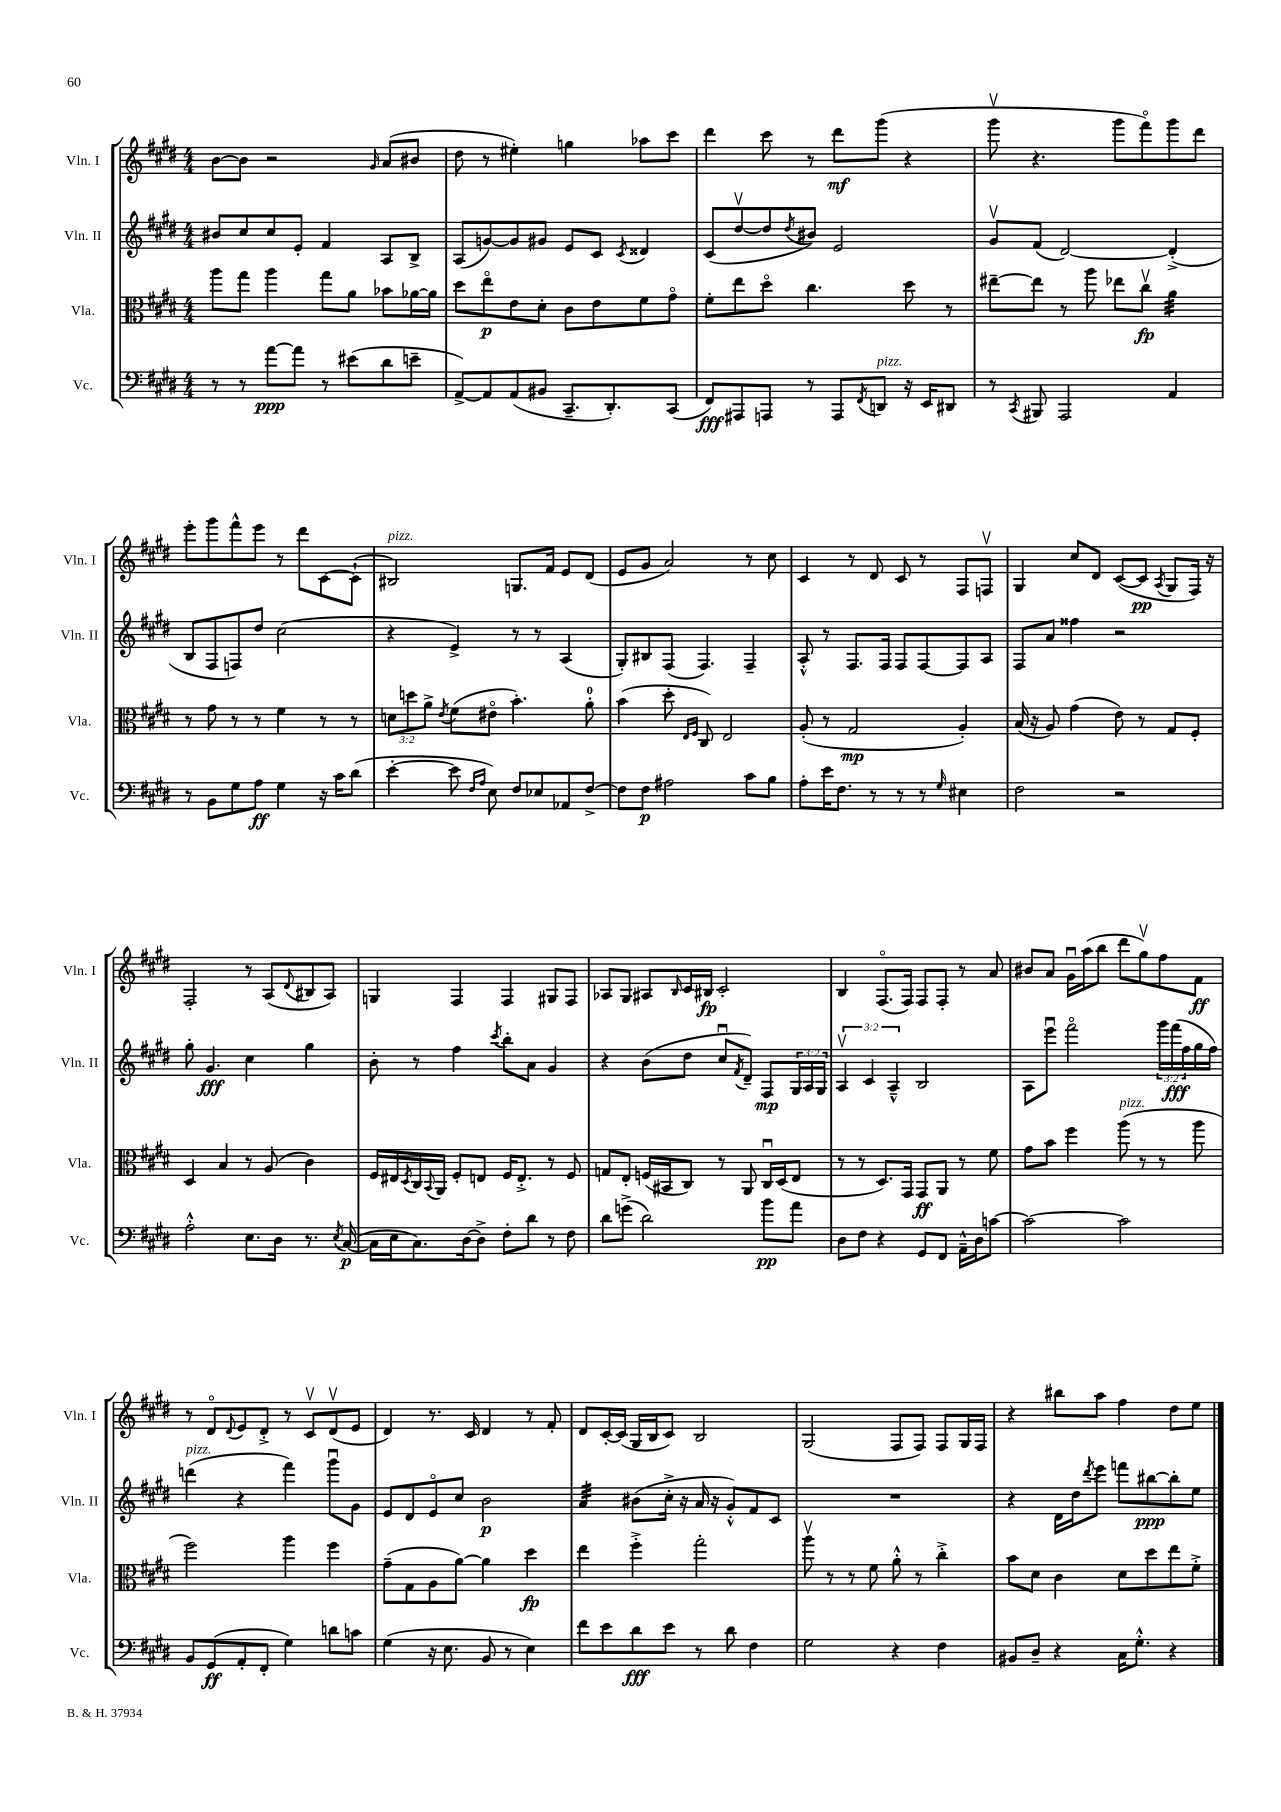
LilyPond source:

<<
\new StaffGroup <<
\new Staff = "s0" \with { instrumentName = "Vln. I" shortInstrumentName = "Vln. I" } {
    \clef treble \key e \major \numericTimeSignature \time 4/4
    b'8~ b'8 r2 \grace { gis'16 } a'8( bis'8 |
    dis''8 r8 eis''4-.) g''4 aes''8 cis'''8 |
    dis'''4 cis'''8 r8 dis'''8\mf gis'''8( r4 |
    gis'''8\upbow r4. gis'''8 fis'''8\flageolet) gis'''8 dis'''8 |
    e'''8-. gis'''8 fis'''8-^ e'''8 r8 dis'''8 cis'8~ cis'8-!( |
    bis2^\markup { \italic "pizz." }) g8. fis'16 e'8 dis'8( |
    e'8 gis'8 a'2) r8 cis''8 |
    cis'4 r8 dis'8 cis'8 r8 fis8 f8\upbow |
    gis4 cis''8 dis'8 cis'8~( cis'8\pp \acciaccatura { a8 } gis8 fis16) r16 |
    fis2-. r8 a8( \appoggiatura { dis'8 } bis8 a8) |
    g4 fis4 fis4 gis8 fis8 |
    aes8 gis8 ais8 \grace { b16 } cis'16 bis16\fp cis'2-. |
    b4 fis8.\flageolet( fis16) fis8 fis8-. r8 a'8 |
    bis'8 a'8 gis'16\downbow a''16( b''8 dis'''8 gis''8\upbow) fis''8 fis'8\ff |
    r8 dis'8\flageolet \appoggiatura { dis'8 } e'8 dis'8-.-> r8 cis'8\upbow dis'8\upbow( e'8 |
    dis'4) r8. cis'16 dis'4 r8 fis'8-. |
    dis'8 cis'16~-. cis'16( gis16 b16 cis'8) b2 |
    gis2( fis8 fis8) fis8 gis16 fis16 |
    r4 bis''8 a''8 fis''4 dis''8 e''8 \bar "|." |
}
\new Staff = "s1" \with { instrumentName = "Vln. II" shortInstrumentName = "Vln. II" } {
    \clef treble \key e \major \numericTimeSignature \time 4/4 \override Staff.TupletNumber.text = #tuplet-number::calc-fraction-text
    bis'8 cis''8 cis''8 e'8-. fis'4 a8 b8-> |
    a8( g'8~) g'8 gis'8 e'8 cis'8 \acciaccatura { cis'8 } disis'4 |
    cis'8( dis''8~\upbow dis''8 \acciaccatura { dis''8 } bis'8) e'2 |
    gis'8\upbow fis'8( dis'2~) dis'4-.->( |
    b8 fis8 f8) dis''8 cis''2( |
    r4 e'4->) r8 r8 a4( |
    gis8-.) bis8 fis8( fis4.) fis4-- |
    a8-.-^ r8 fis8. fis16 fis8 fis8~ fis8 a8 |
    fis8 a'8 fisis''4 r2 |
    gis''8-. gis'4.\fff cis''4 gis''4 |
    b'8-. r8 fis''4 \acciaccatura { cis'''8 } b''8-. a'8 gis'4 |
    r4 b'8( dis''8 cis''8\downbow \acciaccatura { fis'8 } dis'8--) fis8\mp \tuplet 3/2 { gis16 a16 gis16 } |
    \tuplet 3/2 { a4\upbow cis'4 a4---^ } b2 |
    a8 e'''8\downbow fis'''2\flageolet \tuplet 3/2 { gis'''16 fis'''16\fff( fis''16 } gis''16 fis''16) |
    d'''4^\markup { \italic "pizz." }( r4 fis'''4) gis'''8\downbow gis'8 |
    e'8 dis'8 e'8\flageolet cis''8 b'2\p |
    a'4:32 bis'8( cis''16-.-> r16 a'16 r16 gis'8-.-^) fis'8 cis'8 |
    R1 |
    r4 dis'16 dis''16 \acciaccatura { dis'''8 } e'''8 f'''8 bis''8~\ppp bis''8-. e''8 \bar "|." |
}
\new Staff = "s2" \with { instrumentName = "Vla." shortInstrumentName = "Vla." } {
    \clef alto \key e \major \numericTimeSignature \time 4/4 \override Staff.TupletNumber.text = #tuplet-number::calc-fraction-text
    a''8 gis''8 a''4 gis''8 a'8 bes'8 aes'16~ aes'16 |
    dis''8 e''8\flageolet\p e'8 dis'8-. cis'8 e'8 fis'8 gis'8\flageolet |
    fis'8-. e''8 dis''8\flageolet cis''4. dis''8 r8 |
    eis''8~-- eis''8 r8 a''8 ees''8 cis''8\upbow\fp a'4:32 |
    r8 gis'8 r8 r8 fis'4 r8 r8 |
    \tuplet 3/2 { d'8 d''8 a'8-> } \acciaccatura { e'8 } fis'8( eis'8\flageolet b'4.-.) a'8-0-. |
    b'4( dis''8-. \grace { e16 fis16 } cis8) e2 |
    a8-.( r8 gis2\mp a4-.) |
    b16( r16 a8) gis'4( e'8) r8 gis8 fis8-. |
    dis4 b4 r8 a8( cis'4) |
    fis16 eis16 \acciaccatura { dis8 } cis16 \appoggiatura { b,8 } a,16 fis8-. e8 fis16 e8.-.-> r8 fis8 |
    g8 e8-. f16( bis,16 cis8) r8 a,8 cis16\downbow dis16( e8 |
    r8 r8 dis8.) gis,16 gis,8\ff a,8 r8 fis'8 |
    gis'8 b'8 fis''4 a''8^\markup { \italic "pizz." }( r8 r8 a''8 |
    fis''2) a''4 fis''4 |
    gis'8--( gis8 a8 a'8~) a'4 dis''4\fp |
    e''4 fis''4-.-> gis''2-. |
    a''8\upbow r8 r8 fis'8 a'8-.-^ r8 cis''4-.-> |
    b'8 dis'8 cis'4 dis'8 dis''8 e''8 fis'8-.-> \bar "|." |
}
\new Staff = "s3" \with { instrumentName = "Vc." shortInstrumentName = "Vc." } {
    \clef bass \key e \major \numericTimeSignature \time 4/4
    r8 r8 a'8~\ppp a'8 r8 eis'8( dis'8 e'8-- |
    a,8~->) a,8 a,8( bis,8 cis,8.-- dis,8.-.) cis,8( |
    fis,8\fff) ais,,8 a,,8 r8 a,,8 \acciaccatura { fis,8 } d,8^\markup { \italic "pizz." } r16 e,16 dis,8 |
    r8 \acciaccatura { cis,8 } bis,,8 a,,2 a,4 |
    r8 b,8 gis8 a8\ff gis4 r16 cis'16 dis'8( |
    e'4~-. e'8 \grace { fis16 a16 } e8) fis8 ees8 aes,8 fis8~-> |
    fis8 fis8\p ais2 cis'8 b8 |
    a8-. e'16 fis8. r8 r8 r8 \grace { gis16 } eis4 |
    fis2 r2 |
    a2-.-^ e8. dis16 r8. \acciaccatura { e8 } cis16~\p( |
    cis16 e16 cis8.) dis16~ dis8-> fis8-. dis'8 r8 fis8 |
    dis'8 g'8->( dis'2) b'8\pp a'8 |
    dis8 fis8 r4 gis,8 fis,8 a,16---^ dis16 c'8~ |
    c'2~ c'2 |
    b,8 gis,8\ff( a,8-. fis,8-. gis4) d'8 c'8 |
    gis4( r16 e8. b,8 r8 e4) |
    fis'8 e'8 dis'8\fff e'8 r8 dis'8 fis4 |
    gis2 r4 fis4 |
    bis,8 dis8-- r4 cis16 gis8.-.-^ r4 \bar "|." |
}
>>
>>
\layout { \context { \Score \remove "Bar_number_engraver" } }
